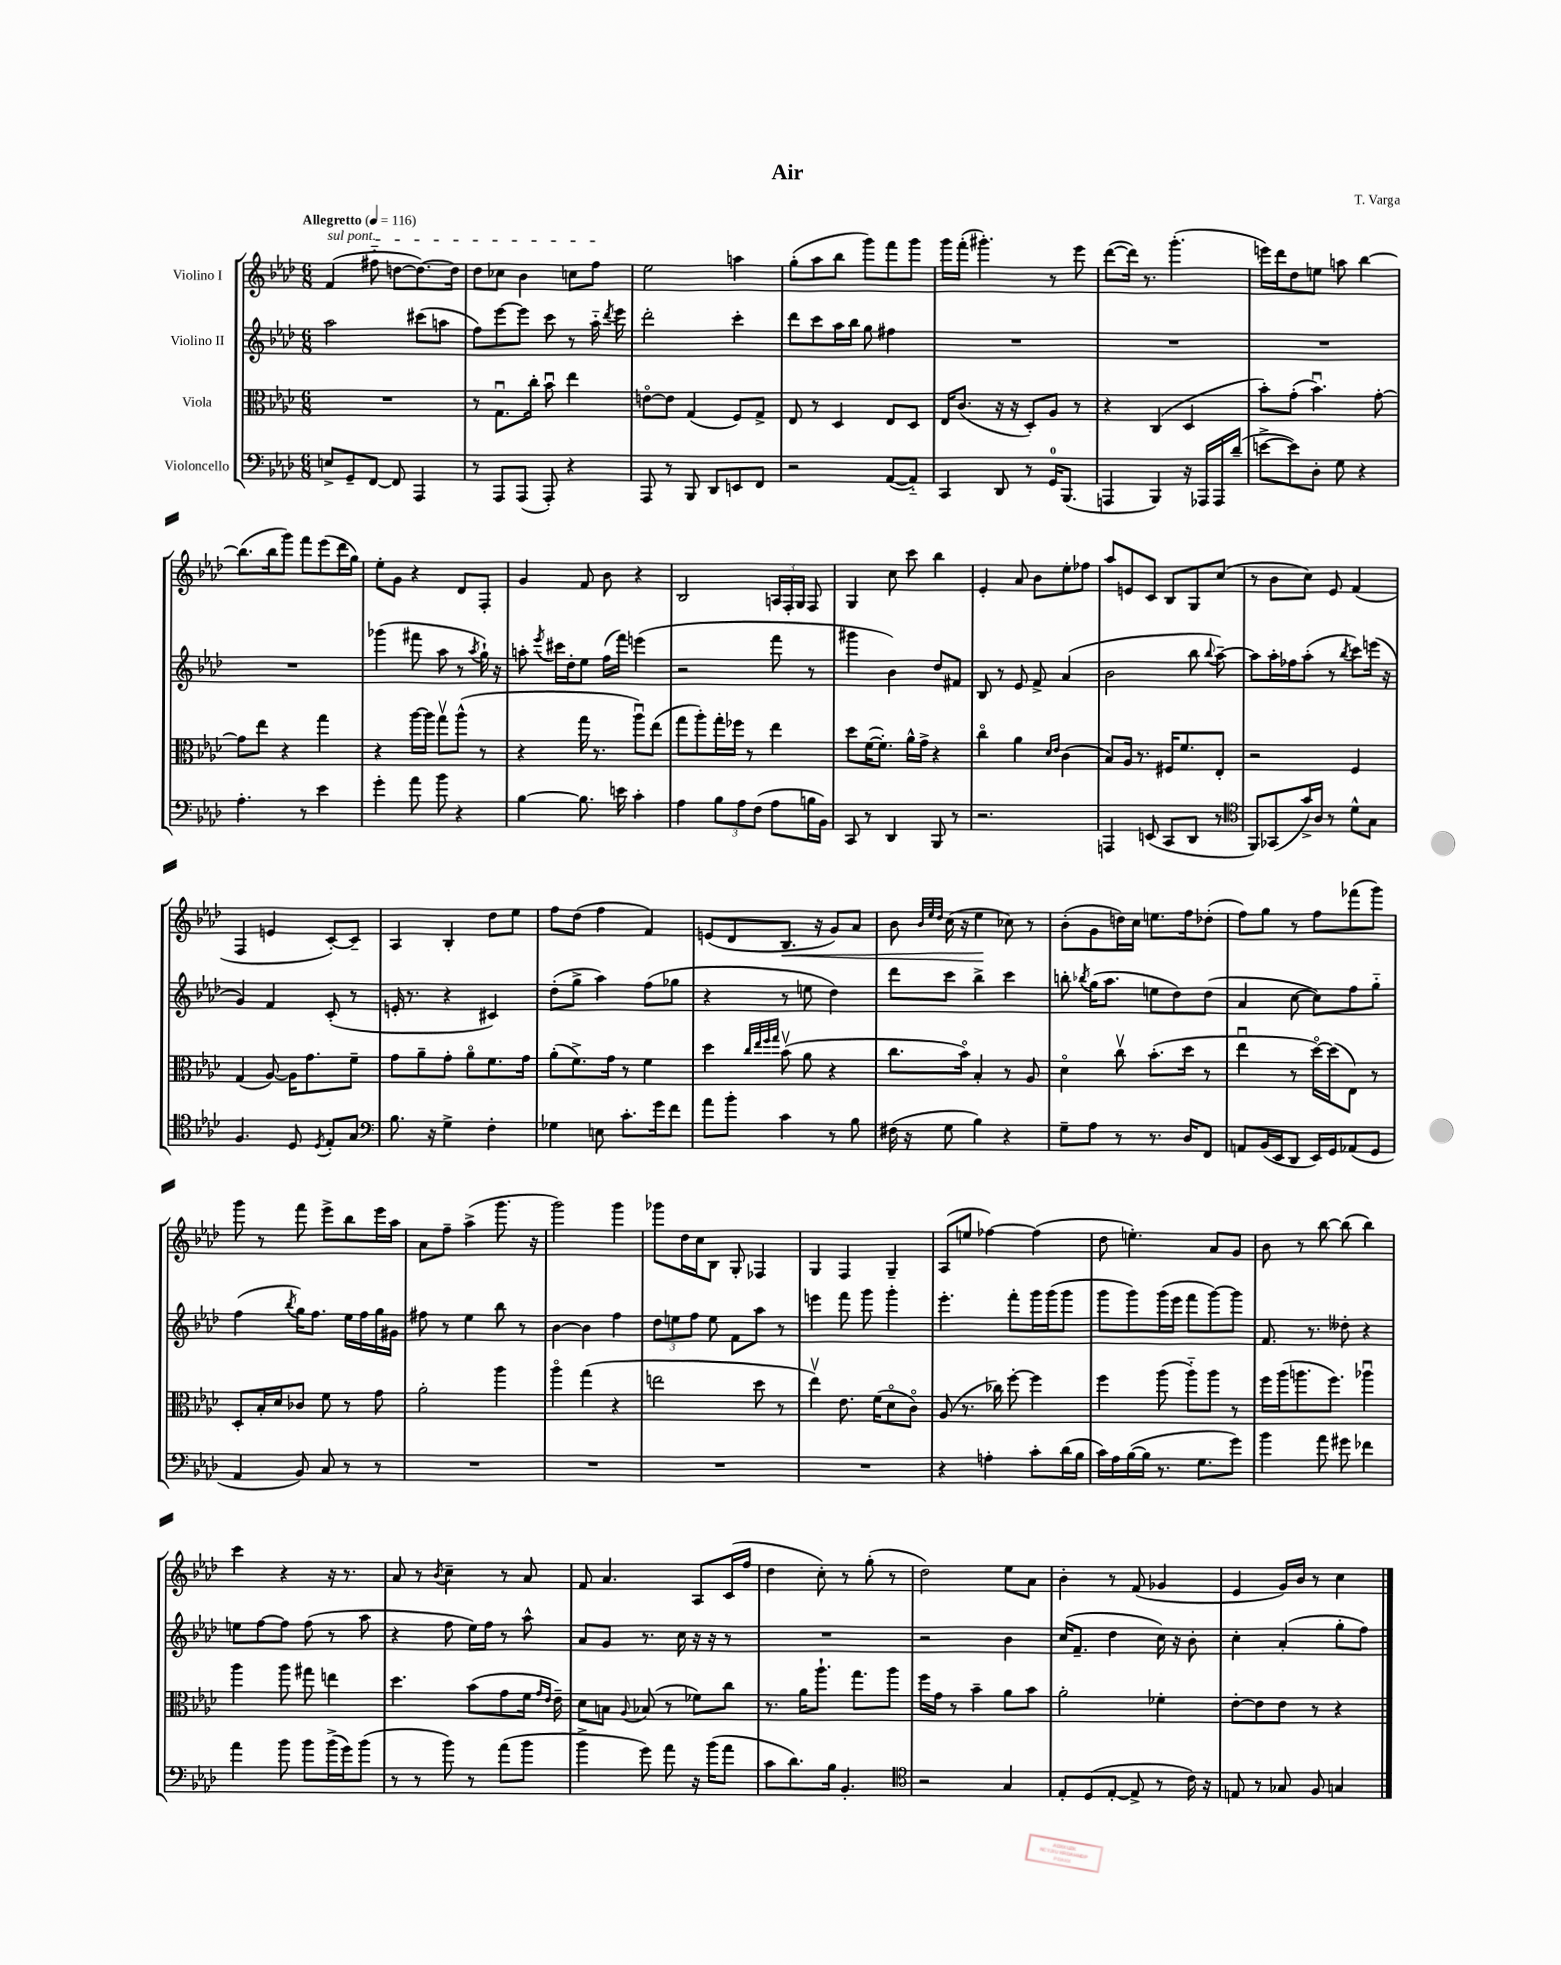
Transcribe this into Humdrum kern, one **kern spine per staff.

**kern	**kern	**kern	**kern
*staff4	*staff3	*staff2	*staff1
*clefF4	*clefC3	*clefG2	*clefG2
*k[b-e-a-d-]	*k[b-e-a-d-]	*k[b-e-a-d-]	*k[b-e-a-d-]
*M6/8	*M6/8	*M6/8	*M6/8
*MM116	*MM116	*MM116	*MM116
8E^	2.r	2aa-	(4f
8GG~	.	.	.
[8FF	.	.	8ff#'~
8FF]	.	.	[8dd
4AAA-	.	(8ccc#	8.dd_)
.	.	8aa	.
.	.	.	16dd]
=	=	=	=
8r	8r	8ff)	8dd-
8AAA-	8.Gu	[8eee-	8cc-
(8AAA-	.	8eee-]	4b-
.	16cc'	.	.
8AAA-')	8b-u	8ccc	.
4r	4ee-	8r	8cc
.	.	16aa-'~	8ff
.	.	8qddd-	.
.	.	16eee-	.
=	=	=	=
8AAA-	[8eo	2ddd-'	2ee-
8r	8e]	.	.
8BBB-	(4G	.	.
8DD-	.	.	.
8EE	8F)	4ccc'	4aa
8FF	8G^	.	.
=	=	=	=
2r	8E-	8ddd-	(8gg'
.	8r	8ccc	8aa-
.	4D-	16aa-	8bb-
.	.	16bb-	.
.	.	8gg	8ggg)
([8AA-	8E-	4ff#	8fff
8AA-'~])	8D-	.	8ggg
=	=	=	=
4CC	16E-	2.r	16ggg
.	(8.c	.	(16fff'
.	.	.	4.ggg#')
8DD-	16r	.	.
.	16r	.	.
8r	8D-')	.	.
16GG	8A-	.	8r
(8.BBB-	.	.	.
.	8r	.	8eee-
=	=	=	=
4AAA	4r	2.r	([8ddd-
.	.	.	16ddd-])
.	.	.	8.r
4BBB-)	(4C	.	.
.	.	.	(4.ggg'
16r	4D-	.	.
16AAA-	.	.	.
16AAA-	.	.	.
(16d-~	.	.	.
=	=	=	=
[8e^	8b-')	2.r	16eee)
.	.	.	16ddd-
8e])	(8g'	.	8dd-
8D-'	4.b-u)	.	8ee
8G	.	.	8aa
4r	.	.	[4bb-
.	[8g'	.	.
=	=	=	=
4.A-'	8g]	2.r	(8.bb-]
.	8ee-	.	.
.	.	.	16bb-
.	4r	.	8ggg)
8r	.	.	8fff
4e-	4gg	.	(8eee-
.	.	.	16ddd-
.	.	.	16gg)
=	=	=	=
4g'	4r	(4ggg-	8ee-'
.	.	.	8g
8a-	[16aa-	8fff#	4r
.	16aa-]	.	.
8b-	8ggv	8aa-	.
4r	(8aa-^^	8r	8d-
.	.	8qaa-	.
.	8r	16gg`)	8F'
.	.	16r	.
=	=	=	=
[4B-	4r	8aa'	4g
.	.	8qeee-	.
.	.	16ccc#	.
.	.	16dd-'	.
8.B-]	16gg	8ee-	8f
.	8.r	.	.
.	.	(16ff	8b-
16e	.	16fff)	.
4c'	8aa-u)	(4eee	4r
.	(8ee-	.	.
=	=	=	=
4A-	8gg	2r	2B-
.	8aa-')	.	.
12B-	16gg'	.	.
.	16ff-	.	.
12A-	.	.	.
.	8r	.	.
(12F	.	.	.
8A-	4ee-	8fff	24A
.	.	.	24F'
.	.	.	24G
16B	.	8r	8F
16BB-)	.	.	.
=	=	=	=
8CC	8dd-	4ggg#	4G
8r	([16f	.	.
.	8.f'])	.	.
4DD-	.	4b-)	8cc
.	16a-^^	.	8ccc
.	16g^	.	.
8BBB-	4r	8dd-	4bb-
8r	.	8f#	.
=	=	=	=
2.r	4cco	8B-	4e-'
.	.	8r	.
.	4a-	8e-	8a-
.	.	8f^	8b-
.	16qqd-	.	.
.	16qqe-	.	.
.	(4c	(4a-	8ee-'
.	.	.	8ff-
=	=	=	=
4AAA	8B-)	2b-	8aa-
.	16A-	.	8e
.	8.r	.	.
(8EE	.	.	8c
8CC	16F#	.	8B-
.	8.f	.	.
8DD-	.	8bb-	8G
.	.	8qqbb-	.
8r	8E-'	[8aa-~)	(8cc
=	=	=	=
*clefC4	*	*	*
8FF)	2r	8aa-]	8r
(8GG-	.	16aa-'	8b-
.	.	16ff-	.
16g^)	.	(8aa-'	8cc)
16A-	.	.	.
8r	.	8r	8e-
.	.	8qbb-	.
8d-^^	4F	8ccc)	(4f
8G	.	(16eee	.
.	.	16r	.
=	=	=	=
4.F	(4G	4g)	4F
.	[8A-)	4f	4e
8D-	16A-]	.	.
.	8.g	.	.
8qD-	.	.	.
8E-'	.	(8c'	[8c')
8G	8f~	8r	8c~]
=	=	=	=
*clefF4	*	*	*
8.B-	8g	16e'	4A-
.	.	8.r	.
.	8a-~	.	.
16r	.	.	.
4G^	8g'	4r	4B-'
.	8a-o	.	.
4F'	8.f	4c#)	8dd-
.	.	.	8ee-
.	16g	.	.
=	=	=	=
4G-	(8a-'	(8dd-'	8ff
.	8.f^)	8gg^	(8dd-
8E	.	4aa-)	4ff
.	16g	.	.
8.c'	8r	.	.
.	4f	(8ff	4f)
16g	.	.	.
8f	.	8gg-	.
=	=	=	=
8a-	4dd-	4r	(8e
8b-'	.	.	8d-
.	32qqcc	.	.
.	32qqee-	.	.
.	32qqff	.	.
.	32qqgg	.	.
4c	(8b-v	8r	8.B-
.	8a-	8ee	.
.	.	.	16r
8r	4r	4dd-)	8g)
8B-	.	.	8a-
=	=	=	=
(16F#	8.cc	8ddd-	8b-
16r	.	.	.
.	.	.	32qqb-
.	.	.	32qqee-
.	.	.	32qqdd-
8G	.	8ccc	(16cc
.	16b-o)	.	16r
4B-)	4B-'	4bb-^	4ee-
4r	8r	4ccc	8cc-)
.	8A-	.	8r
=	=	=	=
8G~	4d-o	8bb'	(8b-'
.	.	8qbb-	.
8A-	.	(16gg	8g
.	.	8.aa-	.
8r	8ccv	.	16dd)
.	.	.	16cc
8.r	(8.b-'	8ee	8.ee
.	.	8dd-)	.
16D-	16dd-	.	16ff
8FF	8r	(8dd-	(8dd-'
=	=	=	=
8AA	4ee-u	4a-	8ff)
(16BB-	.	.	8gg
16EE-	.	.	.
8DD-	8r	[8cc	8r
16EE-)	[16dd-o)	8cc])	8ff
16GG	(16dd-]	.	.
(8AA-	8E-)	8ff	(8fff-
8GG	8r	8gg'~	8ggg)
=	=	=	=
4AA-	8D-'	(4ff	8ggg
.	16B-'	.	8r
.	16d-	.	.
.	.	8qbb-	.
8BB-)	8c-	16gg)	8fff
.	.	8.ff	.
8C	8f	.	8eee-^
8r	8r	16ee-	8bb-
.	.	16ff	.
8r	8g	16gg	16eee-
.	.	16g#	16aa-
=	=	=	=
2.r	2a-'	8ff#	8a-
.	.	8r	8ff~
.	.	4ee-	(4aa-^
.	4aa-	8bb-	8.ggg
.	.	8r	.
.	.	.	16r
=	=	=	=
2.r	4aa-o	[4b-	2ggg)
.	(4gg	4b-]	.
.	4r	4ff	4ggg
=	=	=	=
2.r	2ee	12dd-	8ggg-
.	.	12ee	.
.	.	.	16dd-
.	.	12ff	.
.	.	.	16cc
.	.	8ee	8B-
.	.	8f	8G'
.	8dd-	8aa-	4F-
.	8r	8r	.
=	=	=	=
2.r	4ee-v)	4eee	4G
.	8.e-	8fff	4F
.	.	8ggg	.
.	(16f	.	.
.	8d-o	4ggg'	4G~
.	8co)	.	.
=	=	=	=
4r	(8A-	4.eee-'	(8A-
.	8.r	.	8ee
4A'	.	.	[4ff-)
.	16cc-)	.	.
.	[8ff'	8fff'	.
8c'	4ff]	16ggg	(4ff-]
.	.	(16ggg	.
(16d-	.	8ggg	.
16B-	.	.	.
=	=	=	=
16c)	4ff	8ggg	8dd-
16A-	.	.	.
([16B-	.	8ggg)	4.ee')
16B-]	.	.	.
8.r	(8aa-	(16ggg	.
.	.	16eee-	.
.	8aa-'~)	8fff	.
8.G	.	.	.
.	8aa-	[8ggg)	8a-
8g)	8r	8ggg]	8g
=	=	=	=
4b-	16ff	8.f	8b-
.	(16aa-	.	.
.	8.aa	.	8r
.	.	8.r	.
8a-	.	.	[8bb-
.	8.ff)	.	.
8g#	.	8dd--'	(8bb-]
4f-	4aa-u	4r	4bb-)
=	=	=	=
4a-	4aa-	8ee	4ccc
.	.	[8ff	.
8b-	8aa-	8ff]	4r
8b-	8gg#	(8ff	.
(16b-^	4ee	8r	16r
16g)	.	.	8.r
(8b-	.	8aa-	.
=	=	=	=
8r	4.dd-	4r	8a-
8r	.	.	8r
.	.	.	8qb-
8b-)	.	8ff	4cc~
8r	(8b-	16ee-)	.
.	.	16ff	.
(8a-	8g	8r	8r
8b-	16f	8aa-^^	8a-
.	16qqg	.	.
.	16qqe-	.	.
.	16e-~)	.	.
=	=	=	=
4b-^	8d-	8a-	8f
.	8B	8g	4.a-
.	8qqA-	.	.
8g)	(8B-	8.r	.
8a-	8r	.	.
.	.	16cc	.
16r	8f-)	16r	8A-
(16b-	.	16r	.
8a-	8cc	8r	(16c
.	.	.	16ff
=	=	=	=
8c	8.r	2.r	4dd-
8.d-)	.	.	.
.	16a-	.	.
.	8.aa-`	.	8cc')
16B-	.	.	.
4.BB-'	.	.	8r
.	8.gg	.	.
.	.	.	(8gg'
.	8aa-	.	8r
=	=	=	=
*clefC4	*	*	*
2r	16ff	2r	2dd-)
.	16g	.	.
.	8r	.	.
.	4b-~	.	.
4G	8a-	4b-	8ee-
.	8b-	.	8a-
=	=	=	=
8E-'	2a-'	(16cc	4b-'
.	.	8.f~	.
(8D-	.	.	.
[8E-'	.	4dd-	8r
8E-^]	.	.	(8f
8r	4f-'	16cc)	4g-
.	.	16r	.
16c)	.	8b-'	.
16r	.	.	.
=	=	=	=
8E	[8e-'	4cc'	4e-
8r	8e-]	.	.
8G-	8e-	(4a-'	16g)
.	.	.	16b-
8F	8r	.	8r
4G	4r	8gg'	4cc
.	.	8ff)	.
==	==	==	==
*-	*-	*-	*-
